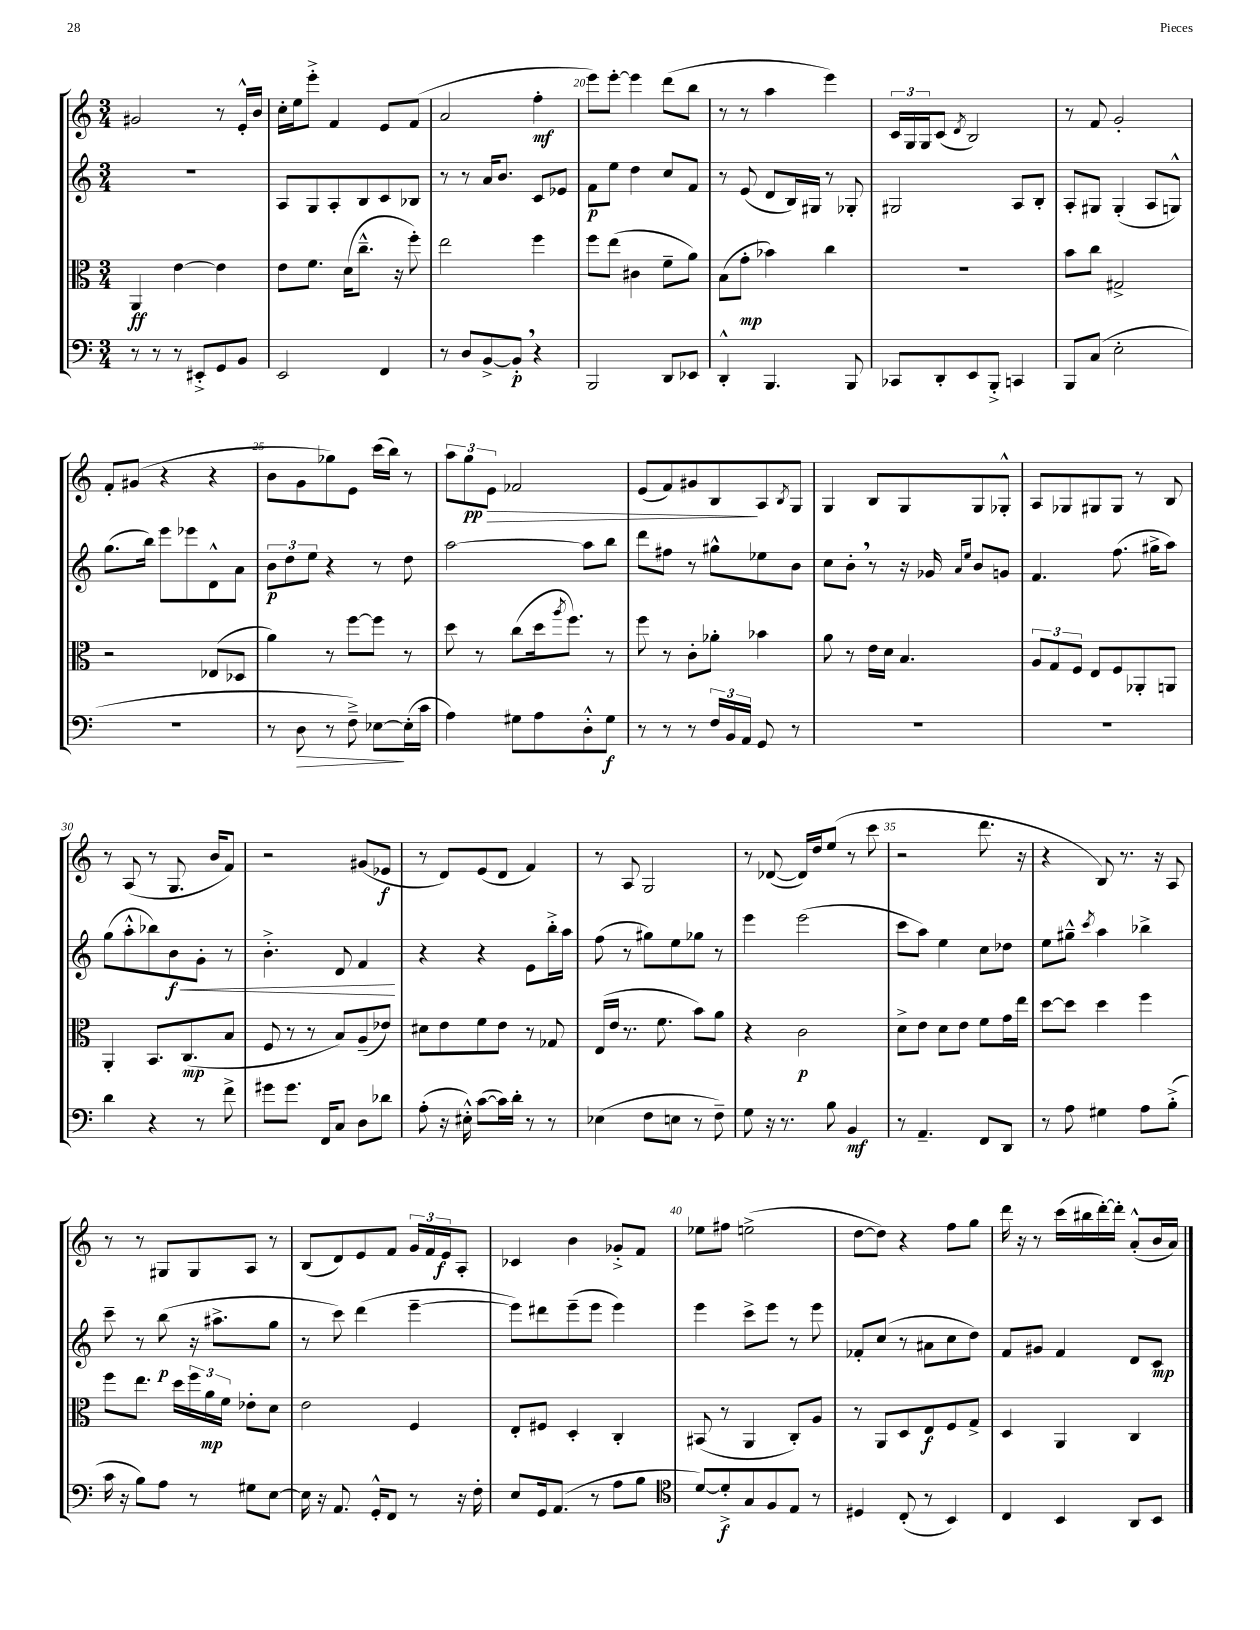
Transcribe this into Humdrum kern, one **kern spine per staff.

**kern	**dynam	**kern	**dynam	**kern	**dynam	**kern	**dynam
*part4	*part4	*part3	*part3	*part2	*part2	*part1	*part1
*staff4	*staff4	*staff3	*staff3	*staff2	*staff2	*staff1	*staff1
*clefF4	*	*clefC3	*	*clefG2	*	*clefG2	*
*k[]	*	*k[]	*	*k[]	*	*k[]	*
*M3/4	*	*M3/4	*	*M3/4	*	*M3/4	*
=17	=17	=17	=17	=17	=17	=17	=17
8r	.	4AA/	ff	2.r	.	2g#X/	.
8r	.	.	.	.	.	.	.
8r	.	[4e\	.	.	.	.	.
8EE#X'^/L	.	.	.	.	.	.	.
8GG/	.	4e\]	.	.	.	8r	.
8BB/J	.	.	.	.	.	16e'^^/LL	.
.	.	.	.	.	.	16b/JJ	.
=18	=18	=18	=18	=18	=18	=18	=18
2EE/	.	8e\L	.	8A/L	.	16cc'\LL	.
.	.	.	.	.	.	16ee\J	.
.	.	8.f\J	.	8G/	.	8eee'^\J	.
.	.	.	.	8A'/	.	4f/	.
.	.	(16d\KL	.	.	.	.	.
.	.	8.cc~^^\J	.	8B/	.	.	.
4FF/	.	.	.	8c/	.	8e/L	.
.	.	16r	.	.	.	.	.
.	.	8ff'\)	.	8B-X/J	.	(8f/J	.
=19	=19	=19	=19	=19	=19	=19	=19
8r	.	2ee\	.	8r	.	2a/	.
8D/L	.	.	.	8r	.	.	.
[8BB^/	.	.	.	16a/KL	.	.	.
.	.	.	.	8.b/J	.	.	.
8BB',/J]	p	.	.	.	.	.	.
4r	.	4ff\	.	8c/L	.	4ff'\	mf
.	.	.	.	8e-X/J	.	.	.
=20	=20	=20	=20	=20	=20	=20	=20
2BBB/	.	8ff\L	.	8f\L	p	8eee\L)	.
.	.	(8ee\J	.	8ee\J	.	[8eee'\J	.
.	.	4c#X\	.	4dd\	.	4eee\]	.
8DD/L	.	8f~\L	.	8cc/L	.	(8ddd\L	.
8EE-X/J	.	8a\J)	.	8f/J	.	8bb\J	.
=21	=21	=21	=21	=21	=21	=21	=21
4DD'^^/	.	(8B\L	.	8r	.	8r	.
.	.	8g'\J	mp	(8e/	.	8r	.
4.BBB/	.	4b-X\)	.	8d/L	.	4aa\	.
.	.	.	.	16B/L)	.	.	.
.	.	.	.	16G#X/JJ	.	.	.
.	.	4cc\	.	8r	.	4eee\)	.
8BBB/	.	.	.	8G-X'/	.	.	.
=22	=22	=22	=22	=22	=22	=22	=22
8CC-X/L	.	2.r	.	2G#X/	.	24c/LL	.
.	.	.	.	.	.	24G/	.
.	.	.	.	.	.	24G/J	.
8DD'/	.	.	.	.	.	(8c/J	.
.	.	.	.	.	.	8qd/	.
8EE/	.	.	.	.	.	2B/)	.
8BBB'^/J	.	.	.	.	.	.	.
4CCn/	.	.	.	8A/L	.	.	.
.	.	.	.	8B'/J	.	.	.
=23	=23	=23	=23	=23	=23	=23	=23
8BBB/L	.	8b\L	.	8A'/L	.	8r	.
(8C/J	.	8cc\J	.	8G#X/J	.	8f/	.
2E'\	.	2G#X^/	.	(4G#'/	.	2g'/	.
.	.	.	.	8A/L	.	.	.
.	.	.	.	8Gn^^/J)	.	.	.
!!LO:LB:g=z
=24	=24	=24	=24	=24	=24	=24	=24
2.r	.	2r	.	(8.gg\L	.	8f'/L	.
.	.	.	.	.	.	(8g#X/J	.
.	.	.	.	16bb\Jk)	.	.	.
.	.	.	.	8eee\L	.	4r	.
.	.	.	.	8eee-X\	.	.	.
.	.	(8E-X/L	.	8d^^\	.	4r	.
.	.	8D-X/J	.	8a\J	.	.	.
=25	=25	=25	=25	=25	=25	=25	=25
8r	.	4a\)	.	12b\L	p	8b\L	.
.	.	.	.	12dd\	.	.	.
!	!LO:HP:b	!	!	!	!	!	!
8D\	>	.	.	.	.	8g\	.
.	.	.	.	12ee\J	.	.	.
8r	.	8r	.	4r	.	8gg-X\)	.
8F~^\)	.	[8ff\L	.	.	.	8e\J	.
[8E-X\L	.	8ff\J]	.	8r	.	(16ccc\LL	.
.	.	.	.	.	.	16bb\JJ)	.
(16E-'\L]	]	8r	.	8dd\	.	8r	.
16c\JJ	.	.	.	.	.	.	.
=26	=26	=26	=26	=26	=26	=26	=26
4A\)	.	8dd\	.	[2aa\	.	12aa\L	.
.	.	.	.	.	.	12gg\	pp
.	.	8r	.	.	.	.	.
!	!	!	!	!	!	!	!LO:HP:b
.	.	.	.	.	.	12e\J	>
8G#X\L	.	(8cc\L	.	.	.	2f-X/	.
8A\	.	16dd\k	.	.	.	.	.
.	.	8qaa/	.	.	.	.	.
.	.	8.ff\J)	.	.	.	.	.
8D'^^\	.	.	.	8aa\L]	.	.	.
8G#\J	f	8r	.	8bb\J	.	.	.
=27	=27	=27	=27	=27	=27	=27	=27
8r	.	8ff\	.	8ddd\L	.	(8e/L	.
8r	.	8r	.	8ff#X\J	.	8f/)	.
8r	.	8c'\L	.	8r	.	8g#X/	.
24F/LL	.	8a-X'\J	.	8gg#X^^\L	.	8B/	.
24BB/	.	.	.	.	.	.	.
24AA/JJ	.	.	.	.	.	.	.
8GG/	.	4b-X\	.	8ee-X\	.	8A/	]
.	.	.	.	.	.	8qB/	.
8r	.	.	.	8b\J	.	8G/J	.
=28	=28	=28	=28	=28	=28	=28	=28
2.r	.	8a\	.	8cc\L	.	4G/	.
.	.	8r	.	8b',\J	.	.	.
.	.	16e\LL	.	8r	.	8B/L	.
.	.	16d\JJ	.	.	.	.	.
.	.	4.B/	.	16r	.	8G/	.
.	.	.	.	16g-X/	.	.	.
.	.	.	.	16qqa/LL	.	.	.
.	.	.	.	16qqee/JJ	.	.	.
.	.	.	.	8b/L	.	8G/	.
.	.	.	.	8gn/J	.	8G-X'^^/J	.
=29	=29	=29	=29	=29	=29	=29	=29
2.r	.	12A/L	.	4.f/	.	8A/L	.
.	.	12G/	.	.	.	.	.
.	.	.	.	.	.	8G-X/	.
.	.	12F/J	.	.	.	.	.
.	.	8E/L	.	.	.	8G#X/	.
.	.	8F/	.	(8.ff\	.	8G#/J	.
.	.	8AA-X'/	.	.	.	8r	.
.	.	.	.	16gg#X^\KL	.	.	.
.	.	8AAn/J	.	8aa\J)	.	8B/	.
!!LO:LB:g=z
=30	=30	=30	=30	=30	=30	=30	=30
4d\	.	4AA'/	.	(8gg\L	.	8r	.
.	.	.	.	8aa'^^\	.	(8A/	.
4r	.	8.BB/L	.	8bb-X\)	.	8r	.
!	!	!	!	!	!LO:HP:b	!	!
.	.	.	.	8b\	< f	8.G/	.
.	.	(8.C/	mp	.	.	.	.
8r	.	.	.	8g'\J	.	.	.
.	.	.	.	.	.	16b/KL	.
8f^\	.	8B/J	.	8r	.	8f/J)	.
=31	=31	=31	=31	=31	=31	=31	=31
8g#X\L	.	8F/	.	4.b'^\	.	2r	.
8.g#\J	.	8r	.	.	.	.	.
.	.	8r	.	.	.	.	.
16FF/KL	.	.	.	.	.	.	.
8C/J	.	8B/L)	.	8d/	.	.	.
8D\L	.	(8A~/	.	4f/	.	(8g#X/L	.
8d-X\J	.	8e-X/J)	.	.	.	8e-X/J	f
.	.	.	.	.	[	.	.
=32	=32	=32	=32	=32	=32	=32	=32
(8A'\	.	8d#X\L	.	4r	.	8r	.
16r	.	8e\	.	.	.	8d/L)	.
16E#X'^^\)	.	.	.	.	.	.	.
([8c\L	.	8f\	.	4r	.	(8e/	.
16c\L])	.	8e\J	.	.	.	8d/J	.
16d'\JJ	.	.	.	.	.	.	.
8r	.	8r	.	8e\L	.	4f/)	.
8r	.	8G-X/	.	16bb'^\L	.	.	.
.	.	.	.	16aa\JJ	.	.	.
=33	=33	=33	=33	=33	=33	=33	=33
(4E-X\	.	(16E/LL	.	(8ff\	.	8r	.
.	.	16e/JJ	.	.	.	.	.
.	.	8.r	.	8r	.	8A/	.
8F\L	.	.	.	8gg#X\L)	.	2G/	.
.	.	8.f\	.	.	.	.	.
8En\J	.	.	.	8ee\	.	.	.
8r	.	8b\L)	.	8gg-X\J	.	.	.
8F~\)	.	8a\J	.	8r	.	.	.
=34	=34	=34	=34	=34	=34	=34	=34
8G\	.	4r	.	4eee\	.	8r	.
16r	.	.	.	.	.	([8d-X/	.
8.r	.	.	.	.	.	.	.
.	.	2c\	p	(2eee\	.	16d-/LL])	.
.	.	.	.	.	.	16dd/J	.
8B\	.	.	.	.	.	(8ee/J	.
4BB/	mf	.	.	.	.	8r	.
.	.	.	.	.	.	8ccc\	.
=35	=35	=35	=35	=35	=35	=35	=35
8r	.	8d^\L	.	8ccc\L	.	2r	.
4.AA~/	.	8e\J	.	8aa\J)	.	.	.
.	.	8d\L	.	4ee\	.	.	.
.	.	8e\J	.	.	.	.	.
8FF/L	.	8f\L	.	8cc\L	.	8.ddd\	.
8DD/J	.	16g\L	.	8dd-X\J	.	.	.
.	.	16ee\JJ	.	.	.	16r	.
=36	=36	=36	=36	=36	=36	=36	=36
8r	.	[8dd\L	.	8ee\L	.	4r	.
8A\	.	8dd\J]	.	8gg#X~^^\J	.	.	.
.	.	.	.	8qccc/	.	.	.
4G#X\	.	4dd\	.	4aa\	.	8B/)	.
.	.	.	.	.	.	8.r	.
8A\L	.	4ff\	.	4bb-X^\	.	.	.
.	.	.	.	.	.	16r	.
(8B'^\J	.	.	.	.	.	8A/	.
!!LO:LB:g=z
=37	=37	=37	=37	=37	=37	=37	=37
16c\	.	8ff\L	.	8ccc~\	.	8r	.
16r	.	.	.	.	.	.	.
8B\L)	.	8.ee\J	.	8r	.	8r	.
8A\J	.	.	.	(8bb\	p	8G#X/L	.
.	.	16dd\LL	.	.	.	.	.
8r	.	24ff\	.	16r	.	8G#/	.
.	.	24a\	mp	.	.	.	.
.	.	.	.	8.aa#X^\L	.	.	.
.	.	24f\JJ	.	.	.	.	.
8G#X\L	.	8e-X'\L	.	.	.	8A/J	.
[8E\J	.	8d\J	.	8gg\J	.	8r	.
=38	=38	=38	=38	=38	=38	=38	=38
16E\]	.	2e\	.	8r	.	(8B/L	.
16r	.	.	.	.	.	.	.
8.AA/	.	.	.	8ccc\)	.	8d/)	.
.	.	.	.	(4ddd\	.	8e/	.
16GG'^^/KL	.	.	.	.	.	.	.
8FF/J	.	.	.	.	.	8f/J	.
8r	.	4F/	.	[4eee~\	.	24g/LL	.
.	.	.	.	.	.	24f/	.
.	.	.	.	.	.	24e/J	f
16r	.	.	.	.	.	8A'/J	.
16F'\	.	.	.	.	.	.	.
=39	=39	=39	=39	=39	=39	=39	=39
8E/L	.	8E'/L	.	8eee\L])	.	4c-X/	.
16GG/k	.	8F#X/J	.	8ddd#X\	.	.	.
(8.AA/J	.	.	.	.	.	.	.
.	.	4D'/	.	(8eee~\	.	4b\	.
8r	.	.	.	8eee\J	.	.	.
8A\L	.	4C'/	.	4eee\)	.	8g-X'^/L	.
8B\J	.	.	.	.	.	8f/J	.
=40	=40	=40	=40	=40	=40	=40	=40
*clefC4	*	*	*	*	*	*	*
[8d/L)	.	(8BB#X/	.	4eee\	.	8ee-X\L	.
8d'^/]	f	8r	.	.	.	8ff#X\J	.
8G/	.	4AA/	.	8ccc^\L	.	(2een^\	.
8F/	.	.	.	8eee\J	.	.	.
8E/J	.	8C'/L)	.	8r	.	.	.
8r	.	8A/J	.	8eee\	.	.	.
=41	=41	=41	=41	=41	=41	=41	=41
4D#X/	.	8r	.	8f-X'/L	.	[8dd\L	.
.	.	8AA/L	.	(8cc/J	.	8dd\J])	.
(8C'/	.	8D/	.	8r	.	4r	.
8r	.	8E/	f	8a#X\L	.	.	.
4BB/)	.	8F/	.	8cc\	.	8ff\L	.
.	.	8G^/J	.	8dd\J)	.	8gg\J	.
=42	=42	=42	=42	=42	=42	=42	=42
4C/	.	4D/	.	8f/L	.	16ddd\	.
.	.	.	.	.	.	16r	.
.	.	.	.	8g#X/J	.	8r	.
4BB/	.	4AA/	.	4f/	.	(16ccc\LL	.
.	.	.	.	.	.	16bb#X\	.
.	.	.	.	.	.	[16ddd'\)	.
.	.	.	.	.	.	16ddd'\JJ]	.
8AA/L	.	4C/	.	8d/L	.	(8a'^^/L	.
8BB/J	.	.	.	8c/J	mp	16b/L	.
.	.	.	.	.	.	16a/JJ)	.
==	==	==	==	==	==	==	==
*-	*-	*-	*-	*-	*-	*-	*-
